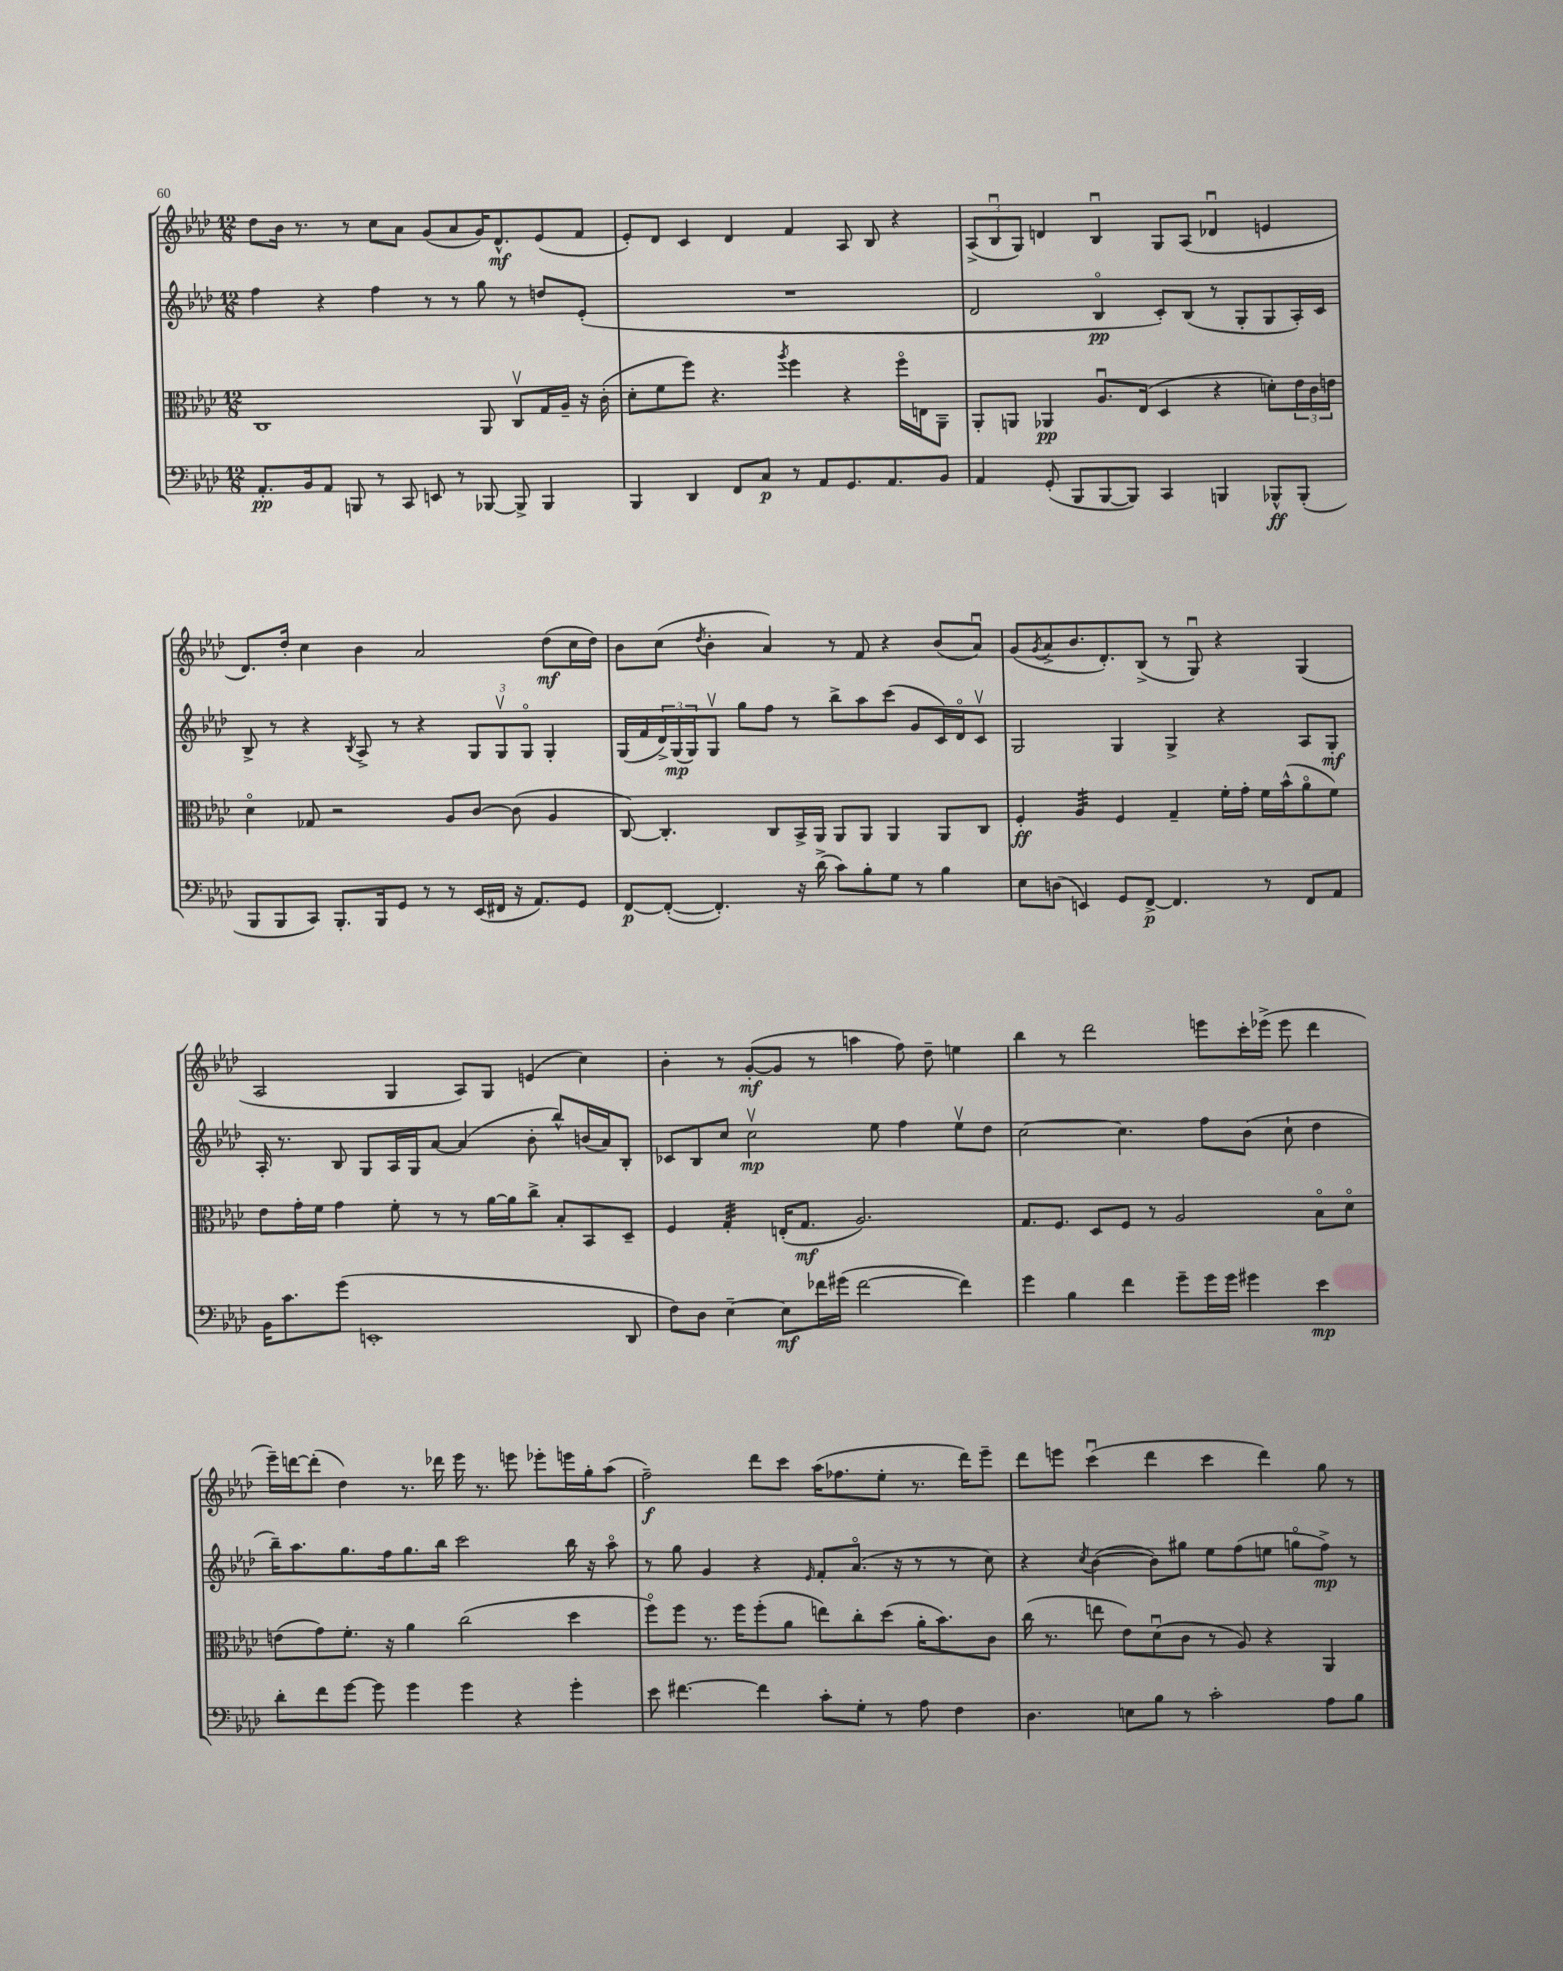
<<
\new StaffGroup <<
\new Staff = "s0" {
    \clef treble \key aes \major \numericTimeSignature \time 12/8
    des''8 bes'16 r8. r8 c''8 aes'8 g'8( aes'8 g'16) des'8.-^\mf ees'8( f'8 |
    ees'8-.) des'8 c'4 des'4 f'4 aes8 bes8 r4 |
    \tuplet 3/2 { aes8->( bes8\downbow g8) } d'4 bes4\downbow g8 aes8( des'4\downbow e'4 |
    des'8.) des''16-. c''4 bes'4 aes'2 des''8\mf( c''16 des''16) |
    bes'8 c''8( \acciaccatura { des''8 } bes'4-. aes'4) r8 f'8 r4 bes'8( aes'8\downbow) |
    g'8( \acciaccatura { g'8 } aes'8-> bes'8. des'8.-.) bes8->( r8 g8\downbow) r4 g4( |
    aes2 g4 aes8) g8 e'4( c''4) |
    bes'4-. r8 g'8~-.\mf( g'8 r8 a''4 f''8) des''8-- e''4 |
    bes''4 r8 des'''2 e'''8 c'''16-. ees'''16->( ees'''8 des'''4 |
    ees'''16--) d'''16~ d'''8-.( des''4) r8. des'''16 ees'''16 r8. e'''8 ees'''8-. e'''16 g''16-. aes''8( |
    f''2--\f) des'''8 c'''8 aes''16( fes''8. ees''8-. r8. des'''16) ees'''8-- |
    des'''8 e'''8 c'''4\downbow( des'''4 c'''4 des'''4) g''8 r8 \bar "|." |
}
\new Staff = "s1" {
    \clef treble \key aes \major \numericTimeSignature \time 12/8
    f''4 r4 f''4 r8 r8 g''8 r8 d''8 ees'8-.( |
    R1. |
    des'2 bes4\flageolet\pp c'8-.) bes8( r8 g8-. g8 aes16-.) c'16 |
    bes8-> r8 r4 \acciaccatura { bes8 } aes8-> r8 r4 \tuplet 3/2 { g8 g8\upbow g8\flageolet } g4-. |
    g16( f'16 \tuplet 3/2 { des'16->) g16\mp( g16) } g8\upbow g''8 f''8 r8 bes''8-> aes''8 c'''8( g'8 c'16) des'16\flageolet c'8\upbow |
    g2 g4 g4-> r4 aes8 g8-.\mf |
    aes16-. r8. bes8 g8 aes16 g16 aes'8~ aes'4( bes'8-. bes''8-^) b'16( aes'16) bes8-. |
    ces'8 bes8 c''8 c''2\upbow\mp ees''8 f''4 ees''8\upbow des''8 |
    c''2~ c''4. f''8 bes'8( c''8-! des''4 |
    bes''16--) aes''8. g''8. f''16 g''8. bes''16 c'''2 bes''16 r16 aes''8\flageolet |
    r8 g''8 g'4 r4 \grace { ees'16 } f'8-. aes'8.\flageolet( r16 r8 r8 c''8) |
    r4 \acciaccatura { c''8 } bes'4~( bes'8) gis''8 ees''8 f''8( e''8 g''8\flageolet f''8->\mp) r8 \bar "|." |
}
\new Staff = "s2" {
    \clef alto \key aes \major \numericTimeSignature \time 12/8
    c1 aes,8 c8\upbow g16 aes16-- r16 c'16-.( |
    des'8-. f'8 f''8) r4. \acciaccatura { aes''8 } f''4 r4 f''16\flageolet e16 aes,8-- |
    aes,8-. a,8 aes,4\pp aes8.\downbow ees16( des4 r4 d'8-.) \tuplet 3/2 { ees'16 c'16 e'16 } |
    des'4\flageolet ges8 r2 aes8 c'8~ c'8( aes4 |
    c8~) c4.-. c8 bes,16-> aes,16 aes,8 aes,8 aes,4 aes,8 c8 |
    f4-.\ff aes4:32 f4 g4-- f'16-. g'16-. f'16 bes'16-^( aes'8\flageolet f'8) |
    ees'8 g'16-. f'16 g'4 f'8-. r8 r8 aes'16~ aes'16 c''8-> bes8-. bes,8 des8-- |
    f4 g4:32-. e16-.( g8.\mf aes2.) |
    g8. f8. des8 f8 r8 aes2 bes8\flageolet des'8\flageolet |
    e'8( g'8) f'8.-. r16 aes'4 c''2( des''4 |
    f''8\flageolet) f''8 r8. f''16 f''8-.( aes'8 e''8) c''8-. des''8( aes'16-. bes'8.) c'8 |
    c''16( r8. e''8 ees'8) des'8\downbow( c'8 r8 aes8) r4 aes,4 \bar "|." |
}
\new Staff = "s3" {
    \clef bass \key aes \major \numericTimeSignature \time 12/8
    aes,8.-.\pp bes,16 aes,8 b,,8 r8 c,8 e,8 r8 bes,,8~ bes,,8-> bes,,4 |
    bes,,4 des,4 f,8 c8\p r8 aes,8 g,8. aes,8. bes,8 |
    aes,4 g,8-.( bes,,8 bes,,8~ bes,,8) c,4 b,,4 bes,,8-^\ff bes,,8-.( |
    bes,,8 bes,,8 c,8) bes,,8.-. bes,,16 g,8 r8 r8 ees,16( fis,16 r16 aes,8.) g,8 |
    f,8~\p f,8~-.( f,4.-.) r16 des'16->( c'8) bes8-. g8 r8 bes4 |
    ees8 d8( e,4) g,8 f,8~->\p f,4. r8 f,8 aes,8 |
    bes,16 c'8. g'8( e,1-. des,8 |
    f8) des8 ees4~-- ees8\mf fes'16 gis'16( fes'2~ fes'4) |
    g'4 bes4 f'4 g'8-- g'16 g'16 gis'4 ees'4\mp |
    des'8-. f'8 g'8~ g'8 g'4 g'4 r4 g'4-. |
    ees'8 fis'4.~ fis'4 c'8-. g8-. r8 aes8 f4 |
    des4. e8 bes8 r8 c'2-. aes8 bes8 \bar "|." |
}
>>
>>
\layout { \context { \Score \remove "Bar_number_engraver" } }
